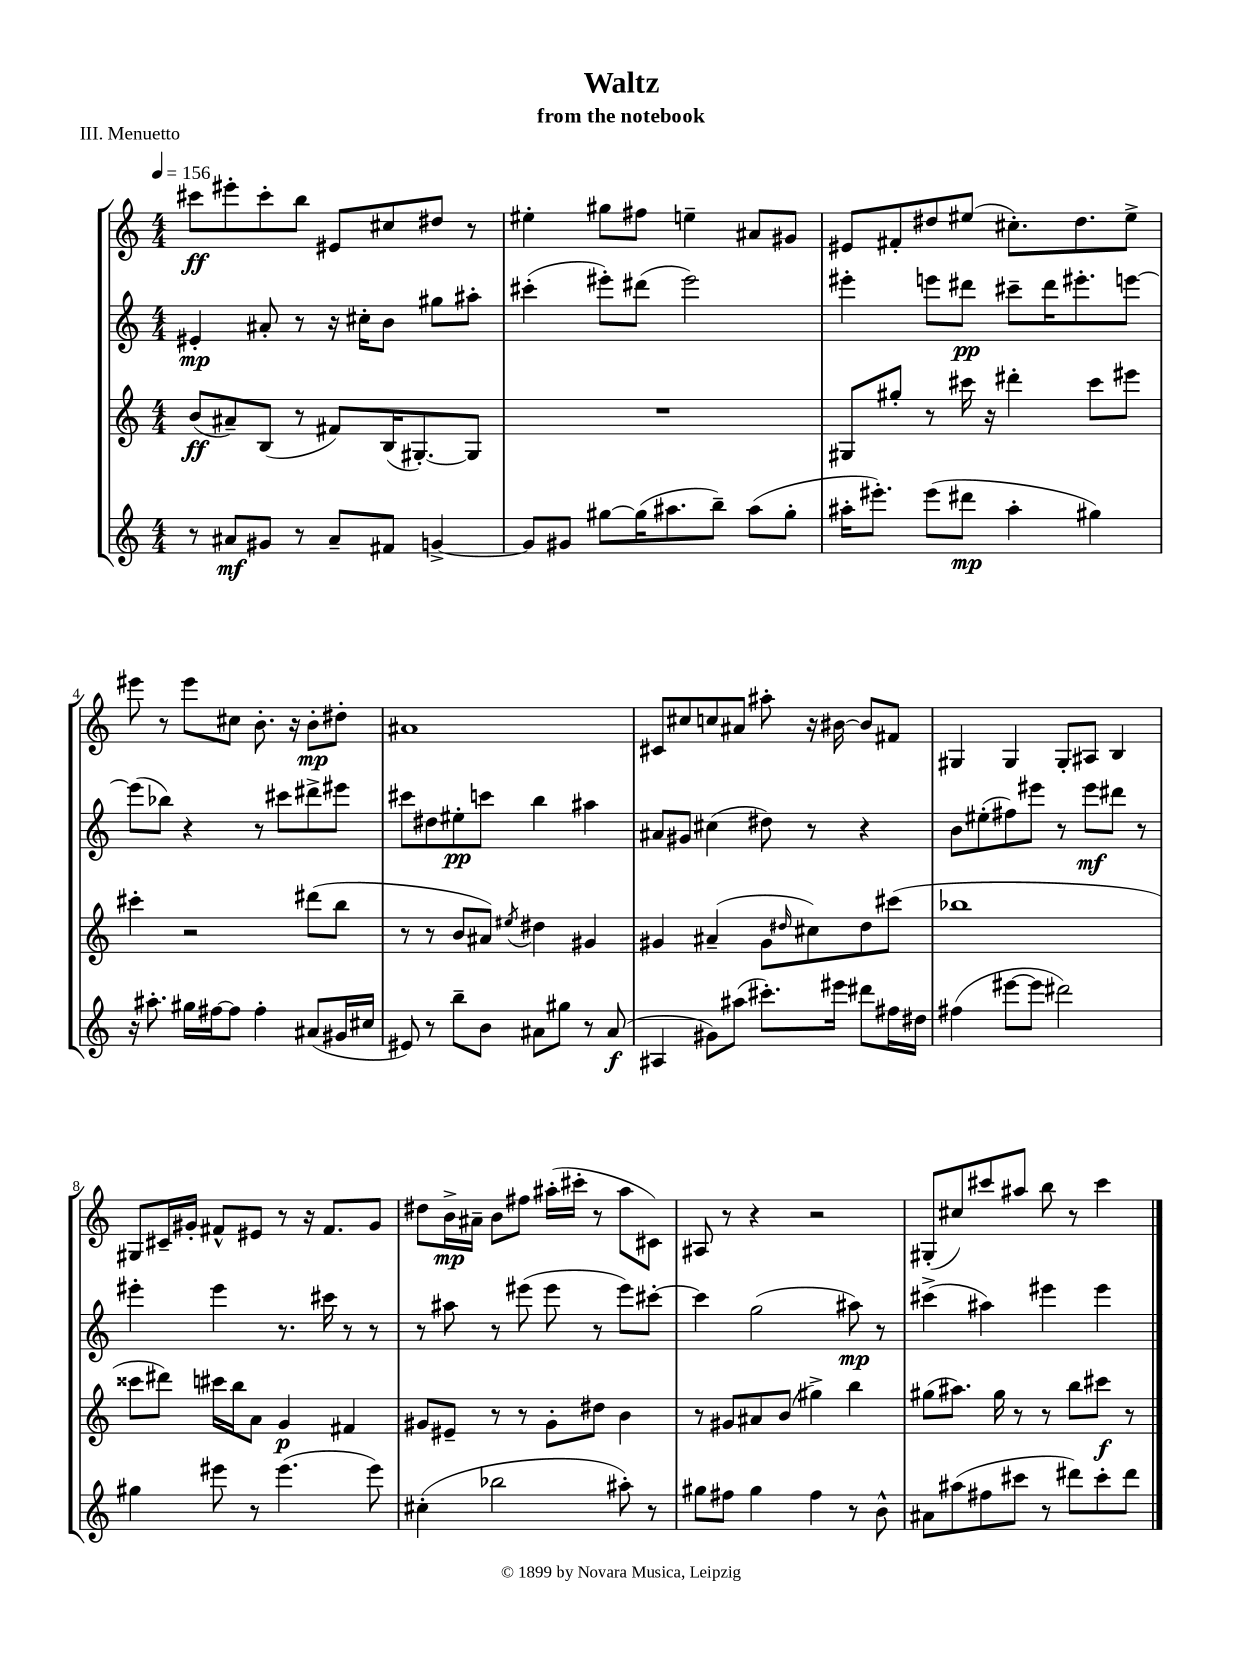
\header { title = "Waltz" subtitle = "from the notebook" piece = "III. Menuetto" }
<<
\new StaffGroup <<
\new Staff = "s0" {
    \clef treble \key c \major \numericTimeSignature \time 4/4 \tempo 4 = 156
    cis'''8\ff eis'''8-. cis'''8-. b''8 eis'8 cis''8 dis''8 r8 |
    eis''4-. gis''8 fis''8 e''4-- ais'8 gis'8 |
    eis'8 fis'8-. dis''8 eis''8( cis''8.-.) dis''8. eis''8-> |
    eis'''8 r8 eis'''8 cis''8 b'8.-. r16 b'8-.\mp dis''8-. |
    ais'1 |
    cis'8 cis''8 c''8 ais'8 ais''8-. r16 bis'16~ bis'8 fis'8 |
    gis4 gis4 gis8-. ais8 b4 |
    gis8 cis'16-- gis'16-. fis'8-^ eis'8 r8 r16 fis'8. gis'8 |
    dis''8 b'16->\mp ais'16-- b'8 fis''8 ais''16-.( cis'''16-. r8 ais''8 cis'8) |
    ais8 r8 r4 r2 |
    gis8-.( cis''8) cis'''8 ais''8 b''8 r8 cis'''4 \bar "|." |
}
\new Staff = "s1" {
    \clef treble \key c \major \numericTimeSignature \time 4/4
    eis'4-.\mp ais'8-. r8 r16 cis''16-. b'8 gis''8 ais''8-. |
    cis'''4-.( eis'''8-.) dis'''8( eis'''2) |
    eis'''4-. e'''8 dis'''8\pp cis'''8-- dis'''16 eis'''8.-. e'''8~ |
    e'''8( bes''8) r4 r8 cis'''8 dis'''8-> eis'''8 |
    cis'''8 dis''8 eis''8-.\pp c'''8 b''4 ais''4 |
    ais'8 gis'8 cis''4( dis''8) r8 r4 |
    b'8 eis''8-.( fis''8) eis'''8 r8 eis'''8\mf dis'''8 r8 |
    eis'''4-. eis'''4 r8. cis'''16 r8 r8 |
    r8 ais''8 r8 eis'''8( eis'''8 r8 eis'''8) cis'''8~-. |
    cis'''4 g''2( ais''8\mp) r8 |
    cis'''4->( ais''4) eis'''4 eis'''4 \bar "|." |
}
\new Staff = "s2" {
    \clef treble \key c \major \numericTimeSignature \time 4/4
    b'8\ff( ais'8--) b8( r8 fis'8) b16( gis8.~-.) gis8 |
    R1 |
    gis8 gis''8-. r8 cis'''16 r16 dis'''4-. cis'''8 eis'''8 |
    cis'''4-. r2 dis'''8( b''8 |
    r8 r8 b'8 ais'8) \acciaccatura { eis''8 } dis''4 gis'4 |
    gis'4 ais'4--( gis'8 \grace { dis''16 } cis''8) dis''8 cis'''8( |
    bes''1 |
    cisis'''8 dis'''8) cis'''16 b''16 a'8 g'4\p fis'4 |
    gis'8 eis'8-- r8 r8 gis'8-. dis''8 b'4 |
    r8 gis'8 ais'8 b'8( gis''4->) b''4 |
    gis''8( ais''8.) gis''16 r8 r8 b''8 cis'''8\f r8 \bar "|." |
}
\new Staff = "s3" {
    \clef treble \key c \major \numericTimeSignature \time 4/4
    r8 ais'8\mf gis'8 r8 ais'8-- fis'8 g'4~-> |
    g'8 gis'8 gis''8~ gis''16( ais''8. b''8--) ais''8( gis''8-. |
    ais''16-. eis'''8.-.) eis'''8( dis'''8\mp ais''4-. gis''4) |
    r16 ais''8.-. gis''16 fis''16~ fis''8 fis''4-. ais'8( gis'16 cis''16 |
    eis'8) r8 b''8-- b'8 ais'8 gis''8 r8 ais'8\f( |
    ais4 gis'8) ais''8( cis'''8.-.) eis'''16 dis'''8 fis''16 dis''16 |
    fis''4( eis'''8~ eis'''8 dis'''2) |
    gis''4 eis'''8 r8 eis'''4.( eis'''8) |
    cis''4-.( bes''2 ais''8-.) r8 |
    gis''8 fis''8 gis''4 fis''4 r8 b'8-^ |
    ais'8 ais''8( fis''8 cis'''8 r8 dis'''8) cis'''8-. dis'''8 \bar "|." |
}
>>
>>
